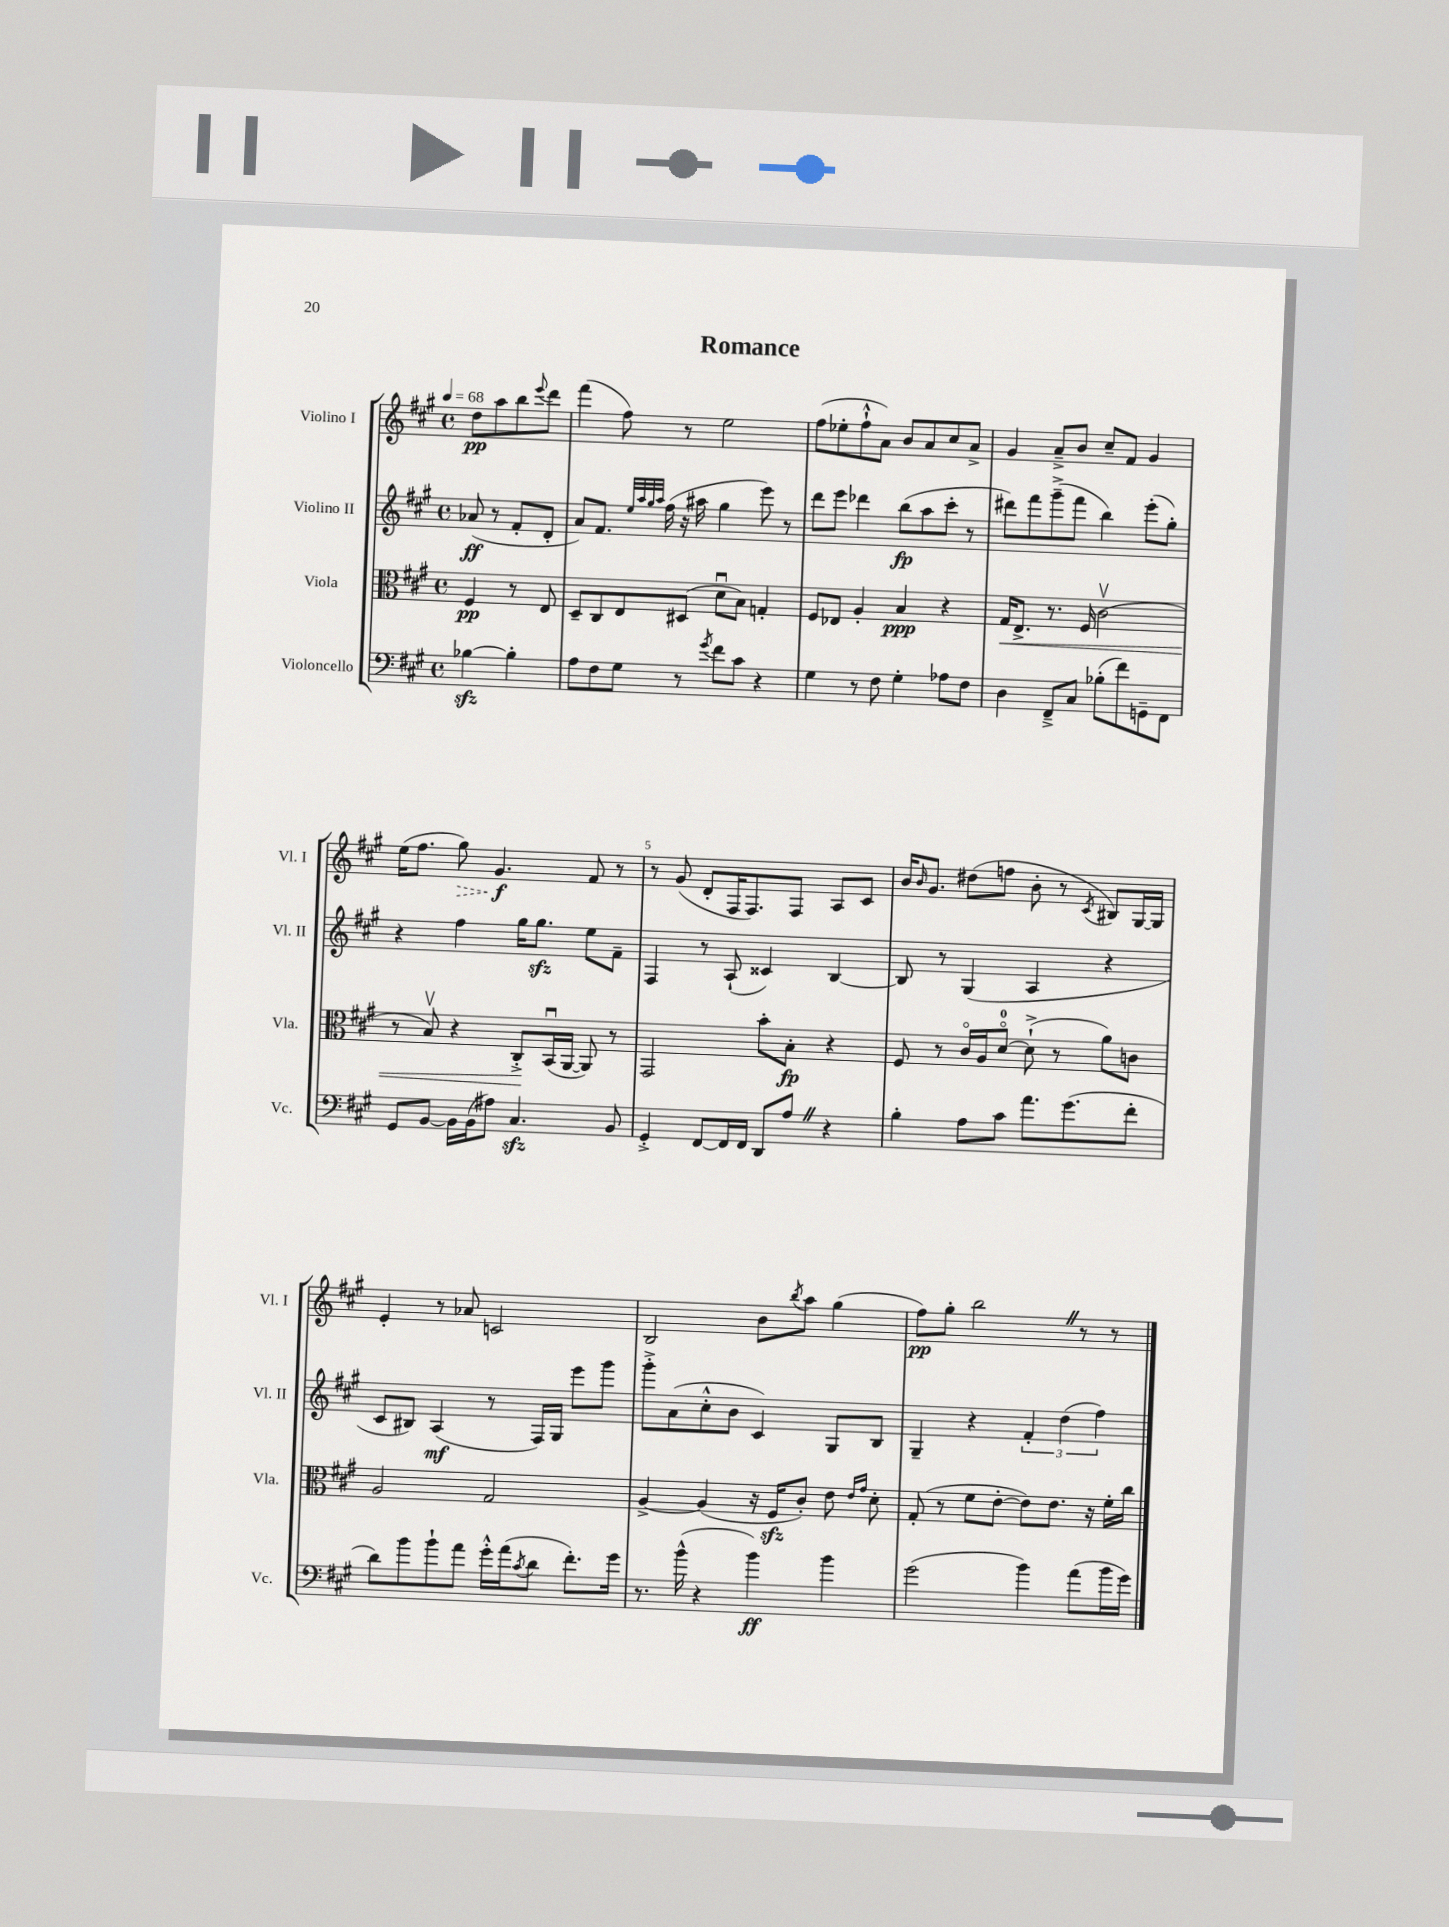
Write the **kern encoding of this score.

**kern	**dynam	**kern	**dynam	**kern	**dynam	**kern	**dynam
*part4	*part4	*part3	*part3	*part2	*part2	*part1	*part1
*staff4	*staff4	*staff3	*staff3	*staff2	*staff2	*staff1	*staff1
*I"Violoncello	*	*I"Viola	*	*I"Violino II	*	*I"Violino I	*
*I'Vc.	*	*I'Vla.	*	*I'Vl. II	*	*I'Vl. I	*
*clefF4	*	*clefC3	*	*clefG2	*	*clefG2	*
*k[f#c#g#]	*	*k[f#c#g#]	*	*k[f#c#g#]	*	*k[f#c#g#]	*
*M4/4	*	*M4/4	*	*M4/4	*	*M4/4	*
*met(c)	*	*met(c)	*	*met(c)	*	*met(c)	*
*MM68	*	*MM68	*	*MM68	*	*MM68	*
=	=	=	=	=	=	=	=
[4B-Xzz\	.	4F#/	pp	(8a-X/	ff	8dd\L	pp
.	.	.	.	8r	.	8aa\	.
4B-'\]	.	8r	.	8f#'/L	.	8bb\	.
.	.	.	.	.	.	8qqeee/	.
.	.	8E/	.	8d'/J	.	8ddd\J	.
=1	=1	=1	=1	=1	=1	=1	=1
8A\L	.	8D~/L	.	8a/L)	.	(4fff#\	.
8F#\	.	8C#/	.	8.f#/J	.	.	.
8G#\J	.	8E/	.	.	.	8ff#\)	.
.	.	.	.	32qqee/LLL	.	.	.
.	.	.	.	32qqaa/	.	.	.
.	.	.	.	32qqgg#/	.	.	.
.	.	.	.	32qqaa/JJJ	.	.	.
.	.	.	.	(16ff#\	.	.	.
8r	.	(8D#X/J	.	16r	.	8r	.
.	.	.	.	16aa#X\	.	.	.
8qg#/	.	.	.	.	.	.	.
8f#\L	.	8du\L	.	4gg#\	.	2ee\	.
8c#\J	.	8B\J)	.	.	.	.	.
4r	.	4Gn'/	.	8eee\)	.	.	.
.	.	.	.	8r	.	.	.
=2	=2	=2	=2	=2	=2	=2	=2
4G#\	.	8F#/L	.	8ddd\L	.	(8ff#\L	.
.	.	8E-X/J	.	8eee\J	.	8ee-X'\	.
8r	.	4A'/	.	4ddd-X\	.	8ff#`^^\	.
8F#\	.	.	.	.	.	8a\J)	.
4G#'\	.	4B/	ppp	(8bb\L	fp	8b/L	.
.	.	.	.	8aa\	.	8a/	.
8A-X\L	.	4r	.	8ccc#'\J	.	8cc#/	.
8F#\J	.	.	.	8r	.	8a^/J	.
=3	=3	=3	=3	=3	=3	=3	=3
!	!	!	!LO:HP:b	!	!	!	!
4D\	.	16G#/KL	<	8ddd#X\L)	.	4g#/	.
.	.	8.E^/J	.	.	.	.	.
.	.	.	.	8fff#\	.	.	.
8FF#~^/L	.	8.r	.	(8ggg#~^\	.	8a~^/L	.
8C#/J	.	.	.	8fff#\J	.	8b/J	.
.	.	(16F#/	.	.	.	.	.
(8B-X'\L	.	2c#v\	.	4bb\)	.	8cc#~/L	.
8f#\)	.	.	.	.	.	8f#/J	.
8GGn~\	.	.	.	(8eee'\L	.	4g#/	.
8FF#\J	.	.	.	8gg#'\J)	.	.	.
!!LO:LB:g=z
=4	=4	=4	=4	=4	=4	=4	=4
8GG#/L	.	8r	.	4r	.	(16ee\KL	.
.	.	.	.	.	.	8.ff#\J	.
[8BB/J	.	8Bv/)	.	.	.	.	.
!	!	!	!	!	!	!	!LO:HP:b
16BB\LL]	.	4r	.	4ff#\	.	8gg#\)	>
(16BB\J	.	.	.	.	.	.	.
8A#X\J)	.	.	.	.	.	4.g#/	f
4.C#zz/	.	8C#'^/L	.	16gg#\KL	.	.	.
.	.	.	.	8.gg#zz\J	.	.	.
.	.	(16BBu/L	[	.	.	.	.
.	.	[16AA/JJ	.	.	.	.	.
.	.	8AA/])	.	8ee\L	.	8f#/	]
8BB/	.	8r	.	8f#~\J	.	8r	.
=5	=5	=5	=5	=5	=5	=5	=5
4GG#'^/	.	2GG#/	.	4F#/	.	8r	.
.	.	.	.	.	.	(8g#/	.
[8FF#/L	.	.	.	8r	.	8d'/L	.
16FF#/L]	.	.	.	(8A`/	.	16F#/K	.
16FF#/JJ	.	.	.	.	.	8.F#/)	.
8DD/L	.	8b'\L	.	4c##X/)	.	.	.
8AZ/J	.	8B'\J	fp	.	.	8F#/J	.
4r	.	4r	.	[4B/	.	8A/L	.
.	.	.	.	.	.	8c#/J	.
=6	=6	=6	=6	=6	=6	=6	=6
4B'\	.	8F#/	.	8B/]	.	16b/KL	.
.	.	.	.	.	.	16qqb/	.
.	.	.	.	.	.	8.g#/J	.
.	.	8r	.	8r	.	.	.
8A\L	.	16c#/LL	.	(4G#/	.	(8dd#X\L	.
.	.	16A/J	.	.	.	.	.
8c#\J	.	[8d/J	.	.	.	8ffn\J	.
8.a\L	.	(8d`^\]	.	4A/	.	8b'\	.
.	.	8r	.	.	.	8r	.
(8.g#\	.	.	.	.	.	.	.
.	.	.	.	.	.	8qc#/	.
.	.	8a\L)	.	4r	.	8B#X/L)	.
8f#'\J	.	8cn\J	.	.	.	[16G#/L	.
.	.	.	.	.	.	16G#/JJ]	.
!!LO:LB:g=z
=7	=7	=7	=7	=7	=7	=7	=7
8d\L)	.	2A/	.	8c#/L	.	4e'/	.
8b\	.	.	.	8B#X/J)	.	.	.
8b`\	.	.	.	(4A/	mf	8r	.
8a\J	.	.	.	.	.	8a-X/	.
16g#'^^\LL	.	2G#/	.	8r	.	2cn/	.
(16a\J	.	.	.	.	.	.	.
8qc#/	.	.	.	.	.	.	.
8d\J	.	.	.	16F#/LL)	.	.	.
.	.	.	.	16G#/JJ	.	.	.
8.f#'\L)	.	.	.	8eee\L	.	.	.
.	.	.	.	8ggg#\J	.	.	.
16g#\Jk	.	.	.	.	.	.	.
=8	=8	=8	=8	=8	=8	=8	=8
8.r	.	[4A^/	.	8ggg#'^\L	.	2B/	.
.	.	.	.	(8a\	.	.	.
(16b^^\	.	.	.	.	.	.	.
4r	.	(4A/]	.	8cc#'^^\	.	.	.
.	.	.	.	8b\J	.	.	.
4b\)	ff	16r	.	4c#/)	.	8b\L	.
.	.	16F#zz/KL	.	.	.	.	.
.	.	.	.	.	.	8qbb/	.
.	.	8c#'/J)	.	.	.	8aa\J	.
4b\	.	8e\	.	8G#/L	.	(4gg#\	.
.	.	16qqe/LL	.	.	.	.	.
.	.	16qqg#/JJ	.	.	.	.	.
.	.	8d'\	.	8B/J	.	.	.
=9	=9	=9	=9	=9	=9	=9	=9
(2g#\	.	(8G#'/	.	4G#~/	.	8ff#\L)	pp
.	.	8r	.	.	.	8gg#'\J	.
.	.	8f#\L	.	4r	.	2bbZ\	.
.	.	[8e'\J	.	.	.	.	.
4b\)	.	8e\L])	.	6f#'/	.	.	.
.	.	8.e\J	.	.	.	.	.
.	.	.	.	(6dd\	.	.	.
(8a\L	.	.	.	.	.	8r	.
.	.	16r	.	.	.	.	.
.	.	.	.	6ff#\)	.	.	.
16b\L	.	16f#'\LL	.	.	.	8r	.
16g#\JJ)	.	16cc#\JJ	.	.	.	.	.
==	==	==	==	==	==	==	==
*-	*-	*-	*-	*-	*-	*-	*-
